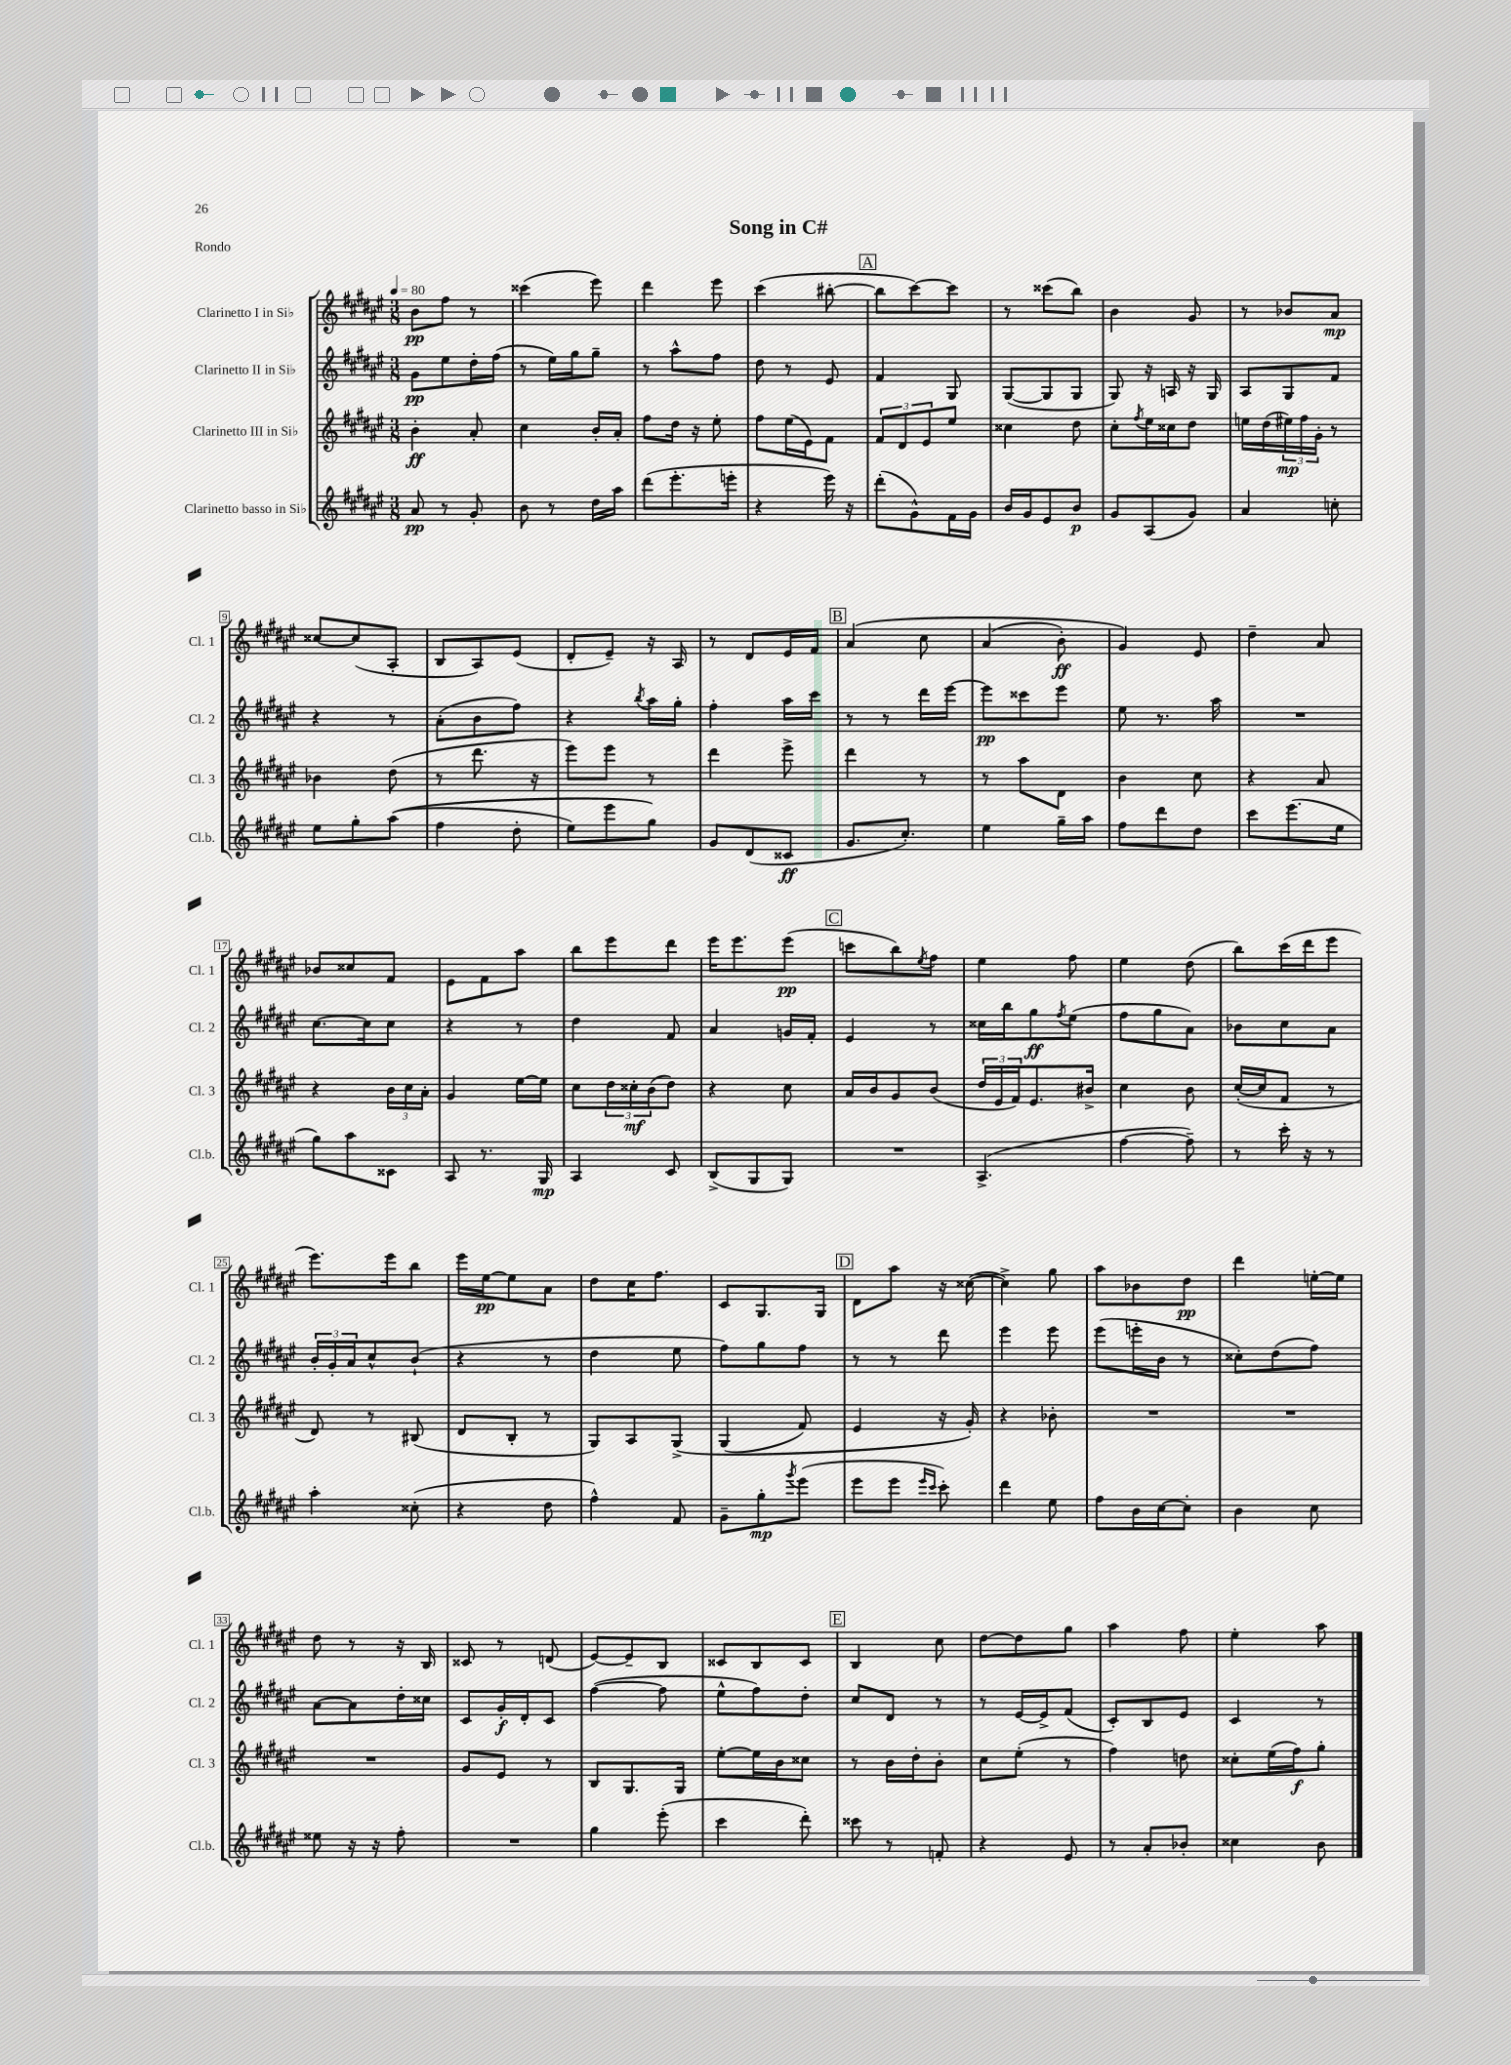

**kern	**kern	**kern	**kern
*staff4	*staff3	*staff2	*staff1
*clefG2	*clefG2	*clefG2	*clefG2
*k[f#c#g#d#a#e#]	*k[f#c#g#d#a#e#]	*k[f#c#g#d#a#e#]	*k[f#c#g#d#a#e#]
*M3/8	*M3/8	*M3/8	*M3/8
*MM80	*MM80	*MM80	*MM80
8a#/	4b'\	8g#\L	8b\L
8r	.	8ee#\	8ff#\J
8g#'/	8a#'/	16dd#'\L	8r
.	.	(16ff#\JJ	.
=	=	=	=
8b\	4cc#\	8r	(4ccc##\
8r	.	16ee#\LL)	.
.	.	16gg#\J	.
16dd#\LL	16b'/LL	8gg#~\J	8eee#\)
16aa#\JJ	16a#'/JJ	.	.
=	=	=	=
(8ddd#\L	8ff#\L	8r	4ddd#\
8.eee#'\	16dd#\Jk	8aa#^^\L	.
.	16r	.	.
.	8ee#'\	8ff#\J	8eee#\
16eee'\Jk	.	.	.
=	=	=	=
4r	8ff#\L	8dd#\	(4ccc#\
.	(16ee#\L	8r	.
.	16e#\J)	.	.
16eee#\)	8f#\J	8e#/	[8bb#'\
16r	.	.	.
=	=	=	=
(8ddd#'\L	12f#/L	4f#/	8bb#\]L
.	12d#/	.	.
8g#^^\)	.	.	[8ccc#\)
.	12e#/	.	.
16f#\L	8ee#/J	8G#/	8ccc#\]J
16g#\JJ	.	.	.
=	=	=	=
16b/LL	4cc##\	([8G#/L	8r
16g#/J	.	.	.
8e#/	.	8G#/]	(8ccc##\L
8b/J	8dd#\	8G#/J	8bb\J)
=	=	=	=
8g#/L	8cc#'\L	8G#/)	4b\
.	8qff#/	.	.
(8A#/	16ee#\L	16r	.
.	16cc##\J	16A/	.
8g#/J)	8dd#\J	16r	8g#/
.	.	16G#/	.
=	=	=	=
4a#/	16ee\LL	8A#/L	8r
.	(16dd#\	.	.
.	24ee#\)	8G#/	8b-/L
.	24ff#\	.	.
.	24g#'\JJ	.	.
8cc'\	8r	8f#/J	8a#/J
=	=	=	=
8ee#\L	4b-\	4r	[8cc##/L
8gg#'\	.	.	(8cc##/]
&((8aa#\J	(8dd#\	8r	8A#'/J
=	=	=	=
4ff#\	8r	(8a#'\L	8B/L
.	8.ddd#\	8b\	8A#/)
8dd#'\	.	8ff#\J)	(8e#/J
.	16r	.	.
=	=	=	=
8ee#\L)	8eee#\L)	4r	8d#'/L
8eee#\	8eee#\J	.	8e#~/J)
.	.	8qbb/	.
8gg#\J&)	8r	16aa#\LL	16r
.	.	16gg#'\JJ	16A#/
=	=	=	=
8g#/L	4ddd#\	4ff#'\	8r
(8d#/	.	.	8d#/L
8c##/J	8eee#^\	16aa#\LL	16e#/L
.	.	16ccc#\JJ	16f#/JJ
=	=	=	=
8.g#/L	4ddd#\	8r	&(4a#/
.	.	8r	.
8.cc#'/J)	.	.	.
.	8r	16ddd#\LL	8cc#\
.	.	[16eee#\JJ	.
=	=	=	=
4ee#\	8r	8eee#\]L	(4a#/
.	8aa#\L	8ccc##\	.
16gg#~\LL	8d#\J	8eee#\J	8b'\)
16aa#\JJ	.	.	.
=	=	=	=
8ff#\L	4b\	8ee#\	4g#/&)
8ddd#\	.	8.r	.
8dd#\J	8cc#\	.	8e#/
.	.	16aa#\	.
=	=	=	=
8ccc#\L	4r	4.r	4dd#~\
(8.eee#\	.	.	.
.	8a#/	.	8a#/
16ee#\Jk	.	.	.
=	=	=	=
8gg#\L)	4r	[8.cc#\L	8b-/L
8aa#\	.	.	8cc##/
.	.	16cc#\]k	.
8c##\J	24b\LL	8cc#\J	8f#/J
.	24cc#\	.	.
.	24a#'\JJ	.	.
=	=	=	=
8A#/	4g#/	4r	8e#\L
8.r	.	.	8f#\
.	[16ee#\LL	8r	8aa#\J
16G#/	16ee#\]JJ	.	.
=	=	=	=
4A#/	8cc#\L	4dd#\	8bb\L
.	24dd#\L	.	8eee#\
.	24cc##'\	.	.
.	(24b\J	.	.
8c#/	8dd#\J)	8f#/	8ddd#\J
=	=	=	=
(8B^/L	4r	4a#/	16eee#\LK
.	.	.	8.eee#\
8G#/	.	.	.
8G#/J)	8cc#\	16g/LL	(8eee#\J
.	.	16f#'/JJ	.
=	=	=	=
4.r	16a#/LL	4e#/	8ccc\L
.	16b/J	.	.
.	8g#/	.	8bb\)
.	.	.	8qee#/
.	(8b/J	8r	8ff#\J
=	=	=	=
(4.A#^/	24dd#/LL	16cc##\LL	4ee#\
.	24e#/	.	.
.	.	16bb\J	.
.	24f#/J)	.	.
.	8.e#/	8gg#\	.
.	.	8qff#/	.
.	.	(8ee#\J	8ff#\
.	16b#^/Jk	.	.
=	=	=	=
[4ff#\	4cc#\	8ff#\L	4ee#\
.	.	8gg#\	.
8ff#~\])	8b\	8a#\J)	(8dd#\
=	=	=	=
8r	([16cc#'/LL	8b-\L	8bb\L)
.	16cc#/]J	.	.
16ccc#'\	8f#/J	8cc#\	(16ccc#\L
16r	.	.	16ddd#\J
8r	8r	8a#\J	8eee#\J
=	=	=	=
4aa#'\	8d#/)	24b'/LL	8.eee#\L)
.	.	24g#'/	.
.	.	24a#/J	.
.	8r	8cc#^^/	.
.	.	.	16eee#\k
(8cc##'\	(8B#/	(8b`/J	8bb\J
=	=	=	=
4r	8d#/L	4r	16eee#\LL
.	.	.	[16ee#\J
.	8B'/J	.	8ee#\]
8dd#\	8r	8r	8a#\J
=	=	=	=
4ff#^^\)	8G#/L)	4dd#\	8dd#\L
.	8A#/	.	16cc#\K
.	.	.	8.ff#\J
8f#/	&(8G#^/J	8ee#\	.
=	=	=	=
8g#~\L	(4G#/	8ff#\L)	8c#/L
8gg#'\	.	8gg#\	8.G#/
8qggg#/	.	.	.
(8eee#\J	8f#/)	8ff#\J	.
.	.	.	16G#/Jk
=	=	=	=
8eee#\L	4e#/	8r	8d#\L
8eee#\J	.	8r	8aa#\J
16qqeee#/LL	.	.	.
16qqccc#/JJ	.	.	.
8ccc#'\)	16r	8ddd#\	16r
.	16g#'/&)	.	([16cc##\
=	=	=	=
4ddd#\	4r	4eee#\	4cc##^\])
8ee#\	8b-'\	8eee#\	8gg#\
=	=	=	=
8ff#\L	4.r	(8eee#\L	8aa#\L
16b\L	.	16eee'\L	8b-\
[16cc#\J	.	16b\JJ	.
8cc#'\]J	.	8r	8dd#\J
=	=	=	=
4b\	4.r	8cc##'\L)	4ddd#\
.	.	(8dd#\	.
8cc#\	.	8ff#\J)	[16ee'\LL
.	.	.	16ee\]JJ
=	=	=	=
8ee##\	4.r	[8a#\L	8dd#\
16r	.	8a#\]	8r
16r	.	.	.
8ff#'\	.	16dd#'\L	16r
.	.	16cc##\JJ	16B/
=	=	=	=
4.r	8g#/L	8c#/L	8c##/
.	8e#/J	16g#'/L	8r
.	.	16d#'/J	.
.	8r	8c#/J	(8d/
=	=	=	=
4gg#\	8B/L	([4ff#\	[8e#/L)
.	8.G#/	.	8e#~/]
(8eee#'\	.	8ff#\]	8B/J
.	16G#/Jk	.	.
=	=	=	=
4ccc#\	[8ee#'\L	8ee#^^\L	8c##/L
.	16ee#\]L	8ff#\)	8B/
.	16b\J	.	.
8ddd#'\)	8cc##\J	8dd#'\J	8c##/J
=	=	=	=
8ccc##\	8r	8cc#/L	4B/
8r	16b\LL	8d#/J	.
.	16dd#'\J	.	.
8f'/	8b'\J	8r	8cc#\
=	=	=	=
4r	8cc#\L	8r	[8dd#\L
.	(8ee#'\J	[16e#/LL	8dd#\]
.	.	16e#^/]J	.
8e#/	8r	(8f#/J	8gg#\J
=	=	=	=
8r	4ff#\)	8c#'/L)	4aa#\
8a#'/L	.	8B/	.
8b-'/J	8dd\	8e#/J	8ff#\
=	=	=	=
4cc##\	8cc##'\L	4c#/	4ee#'\
.	(16ee#\L	.	.
.	16ff#\J)	.	.
8b\	8gg#'\J	8r	8aa#\
==	==	==	==
*-	*-	*-	*-
